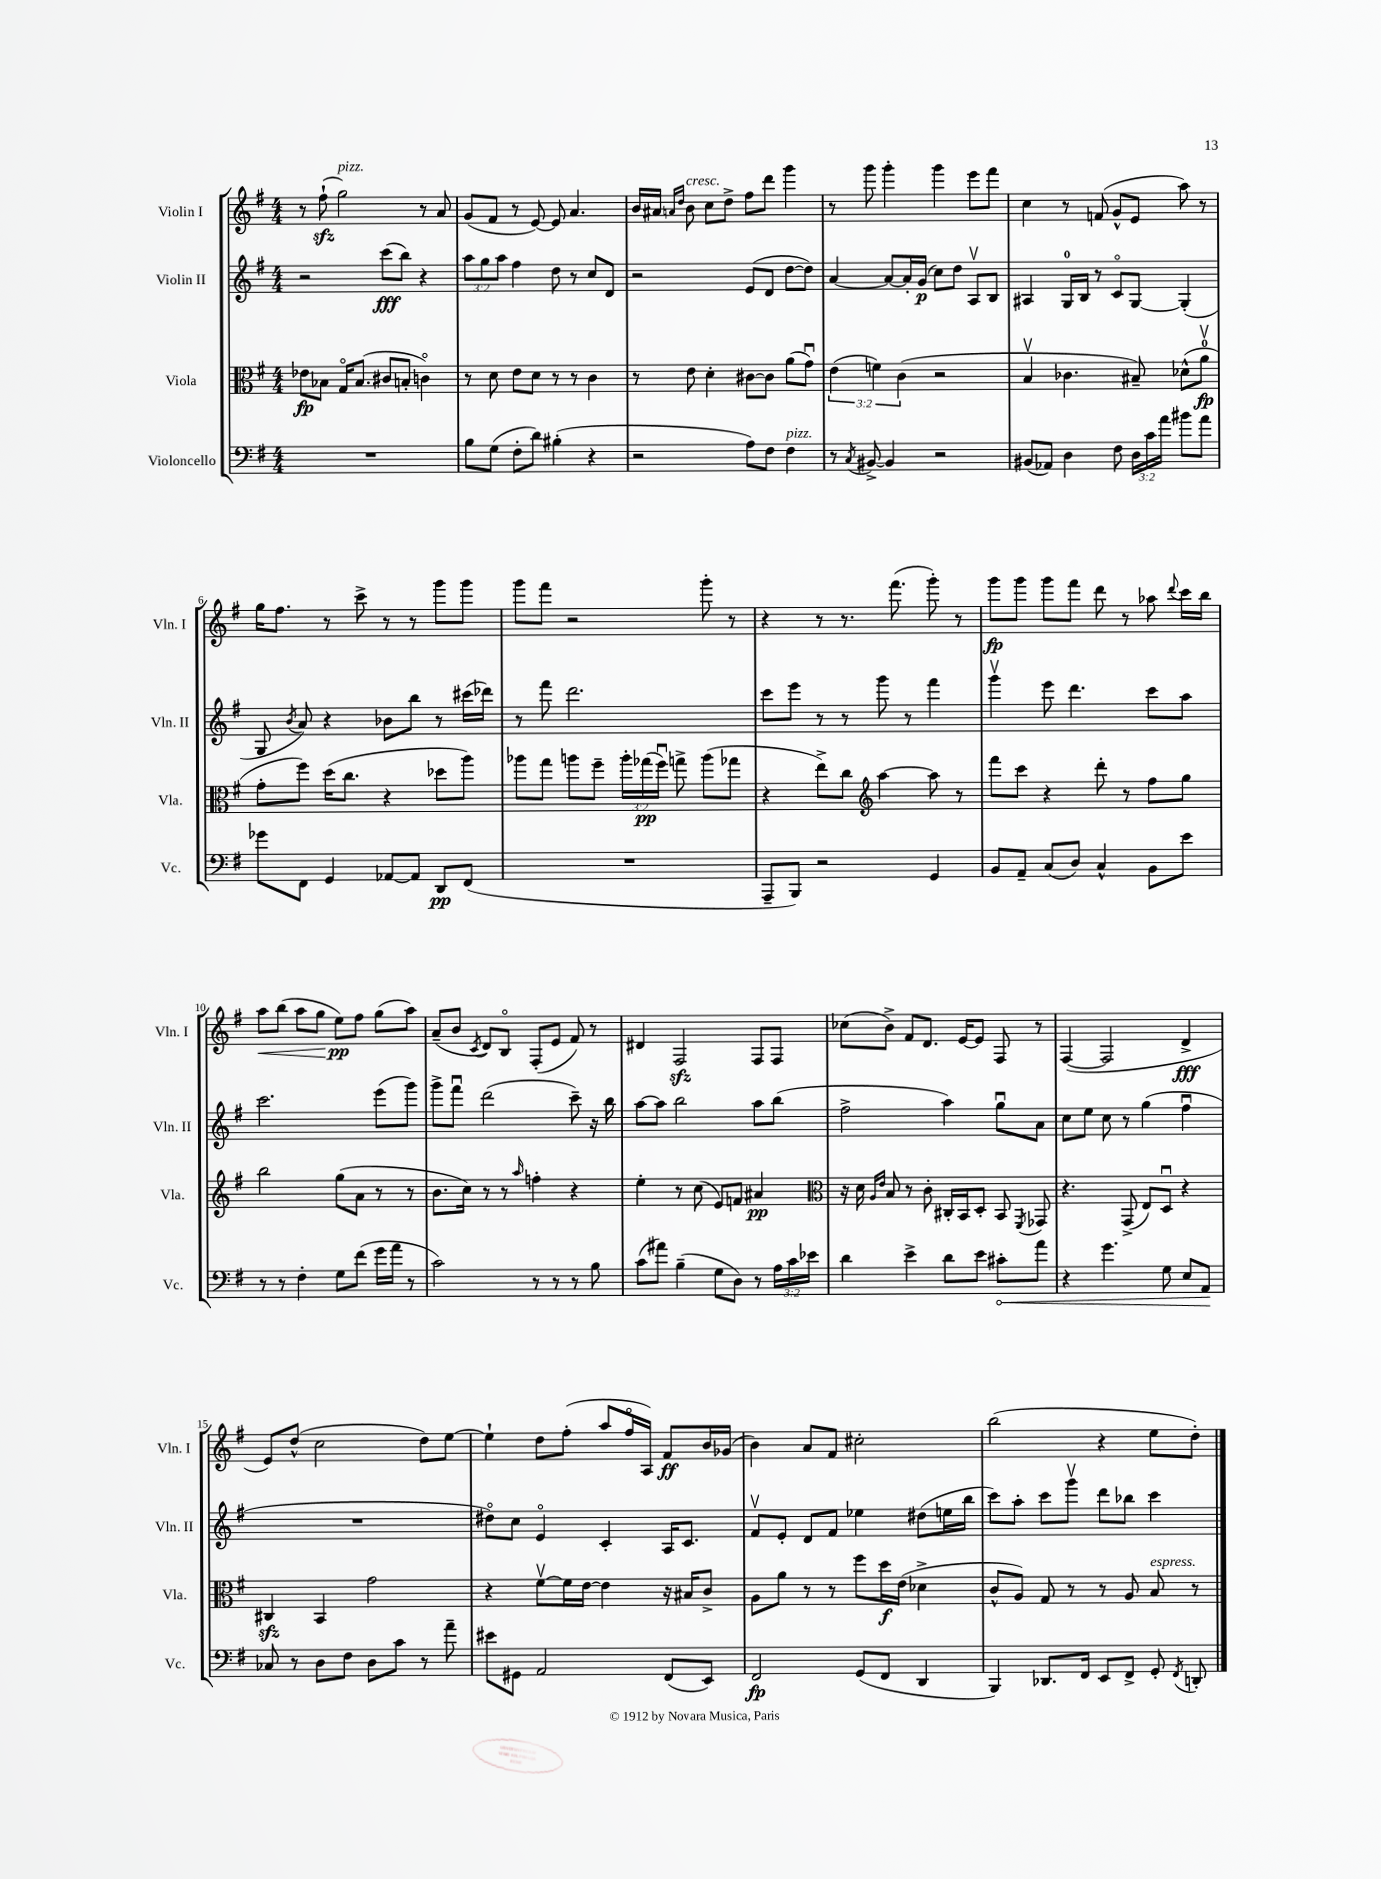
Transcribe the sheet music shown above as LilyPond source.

<<
\new StaffGroup <<
\new Staff = "s0" \with { instrumentName = "Violin I" shortInstrumentName = "Vln. I" } {
    \clef treble \key g \major \numericTimeSignature \time 4/4
    \autoBeamOff r8 fis''8-!\sfz( g''2^\markup { \italic "pizz." }) r8 a'8 |
    g'8[( fis'8] r8 e'8~) e'8 a'4. |
    b'16[ ais'16] \grace { a'16[ d''16] } b'8^\markup { \italic "cresc." } c''8[ d''8]-> fis''8[ d'''8] g'''4 |
    r8 g'''8 g'''4-. g'''4 e'''8[ fis'''8] |
    c''4 r8 f'8( g'8[-^ e'8] a''8) r8 |
    g''16[ fis''8.] r8 c'''8-> r8 r8 g'''8[ g'''8] |
    g'''8[ fis'''8] r2 g'''8-. r8 |
    r4 r8 r8. fis'''8.( g'''8-.) r8 |
    g'''8[\fp g'''8] g'''8[ fis'''8] d'''8 r8 aes''8 \appoggiatura { d'''8 } c'''16[ b''16] |
    a''8[\< b''8]( a''8[ g''8]\! e''8[\pp) fis''8] g''8[( a''8]) |
    a'8[--( b'8] \acciaccatura { c'8 } d'8[) b8]\flageolet fis8[-.( e'8] fis'8) r8 |
    dis'4 fis2\sfz fis8[ fis8] |
    ces''8[( b'8]->) fis'8[ d'8.] e'16[~ e'8] fis8 r8 |
    fis4~( fis2 d'4->\fff |
    e'8[) d''8]-^( c''2 d''8[) e''8]~ |
    e''4-! d''8[ fis''8]-.( a''8[ fis''16\flageolet a16]) fis'8[\ff b'16 ges'16]( |
    b'4) a'8[ fis'8] cis''2-. |
    b''2( r4 e''8[ d''8]-.) \bar "|." |
}
\new Staff = "s1" \with { instrumentName = "Violin II" shortInstrumentName = "Vln. II" } {
    \clef treble \key g \major \numericTimeSignature \time 4/4 \override Staff.TupletNumber.text = #tuplet-number::calc-fraction-text
    \autoBeamOff r2 c'''8[\fff( b''8]) r4 |
    \tuplet 3/2 { a''8[ g''8 a''8] } fis''4 d''8 r8 c''8[ d'8] |
    r2 e'8[( d'8] d''8[~ d''8]) |
    a'4~ a'8[~ a'16-. g'16]\p( c''8[) d''8] a8[\upbow b8] |
    ais4 g16[-0 b16] r8 c'8[\flageolet g8]~ g4-.( |
    g8 \acciaccatura { b'8 } a'8) r4 bes'8[ b''8] r8 cis'''16[( des'''16]) |
    r8 fis'''8 d'''2. |
    c'''8[ e'''8] r8 r8 g'''8 r8 fis'''4 |
    g'''4\upbow e'''8 d'''4. c'''8[ a''8] |
    c'''2. e'''8[( g'''8]) |
    g'''8[-> fis'''8]\downbow d'''2( c'''8--) r16 b''16 |
    a''8[~ a''8] b''2 a''8[ b''8]( |
    fis''2-> a''4) g''8[\downbow a'8] |
    c''8[ e''8] c''8 r8 g''4( fis''4\downbow |
    R1 |
    dis''8[\flageolet) c''8] e'4\flageolet c'4-. a16[ c'8.] |
    fis'8[\upbow e'8]-. d'8[ fis'8] ees''4 dis''8[( e''16 b''16] |
    c'''8[) a''8]-. c'''8[ g'''8]\upbow d'''8[ bes''8] c'''4 \bar "|." |
}
\new Staff = "s2" \with { instrumentName = "Viola" shortInstrumentName = "Vla." } {
    \clef alto \key g \major \numericTimeSignature \time 4/4 \override Staff.TupletNumber.text = #tuplet-number::calc-fraction-text
    \autoBeamOff ees'8[\fp bes8] g16[\flageolet bes8.]( cis'8[ b8]-. c'4\flageolet) |
    r8 d'8 e'8[ d'8] r8 r8 c'4 |
    r8 e'8 d'4-. cis'8[~ cis'8] a'8[( g'8]\downbow) |
    \tuplet 3/2 { e'4( f'4) c'4( } r2 |
    b4\upbow ces'4. bis8--) des'8[-^( a'8]-0\upbow\fp |
    g'8[-. fis''8]) d''16[( c''8.] r4 des''8[ a''8]) |
    aes''8[ g''8] a''8[ fis''8]-- \tuplet 3/2 { a''16[-. ges''16\pp( fis''16]\downbow) } g''8-> a''8[( ges''8] |
    r4 e''8[->) c''8] \clef treble a''4~ a''8 r8 |
    fis'''8[ c'''8] r4 d'''8-. r8 fis''8[ g''8] |
    b''2 g''8[( a'8] r8 r8 |
    b'8.[ c''16]) r8 r8 \grace { a''16 } f''4-. r4 |
    e''4-. r8 c''8( e'8[) f'8] ais'4\pp |
    \clef alto r16 d'16 \grace { a16[ e'16] } b8 r8 c'8-. cis16[-. b,16 d8]-. b,8 \acciaccatura { fis,8 } ges,8 |
    r4. g,8->( e8[) d8]\downbow r4 |
    cis4\sfz b,4 g'2 |
    r4 fis'8[~\upbow fis'16 e'16]~ e'4 r16 bis16[ c'8]-> |
    a8[ a'8] r8 r8 fis''8[ d''16\f e'16]( des'4-> |
    c'8[-^ a8]) g8 r8 r8 a8 b8^\markup { \italic "espress." } r8 \bar "|." |
}
\new Staff = "s3" \with { instrumentName = "Violoncello" shortInstrumentName = "Vc." } {
    \clef bass \key g \major \numericTimeSignature \time 4/4 \override Staff.TupletNumber.text = #tuplet-number::calc-fraction-text
    \autoBeamOff R1 |
    b8[ g8]( fis8[-. d'8]) bis4-.( r4 |
    r2 a8[) fis8] fis4^\markup { \italic "pizz." } |
    r8 \acciaccatura { c8 } bis,8~-> bis,4 r2 |
    bis,8[( aes,8]) d4 fis8 \tuplet 3/2 { d16[ c'16 a'16] } bis'8[ a'8] |
    ges'8[ fis,8] g,4 aes,8[~ aes,8] d,8[\pp fis,8]( |
    R1 |
    a,,8[-- b,,8]) r2 g,4 |
    b,8[ a,8]-- c8[( d8]) c4-^ b,8[ e'8] |
    r8 r8 fis4-. g8[ fis'8]( g'16[ a'16] r8 |
    c'2) r8 r8 r8 b8 |
    c'8[( ais'8]) b4--( g8[ d8]) r8 \tuplet 3/2 { a16[ c'16 ees'16] } |
    d'4 e'4-> d'8[ e'8] \once \override Hairpin.circled-tip = ##t cis'8[-.\< a'8] |
    r4 g'4. g8 e8[ a,8]\! |
    ces8 r8 d8[ fis8] d8[ c'8] r8 a'8-- |
    eis'8[ gis,8] a,2 fis,8[( e,8]) |
    fis,2\fp g,8[( fis,8] d,4 |
    b,,4) des,8.[ fis,16] e,8[ fis,8]-> g,8-. \acciaccatura { fis,8 } d,8-. \bar "|." |
}
>>
>>
